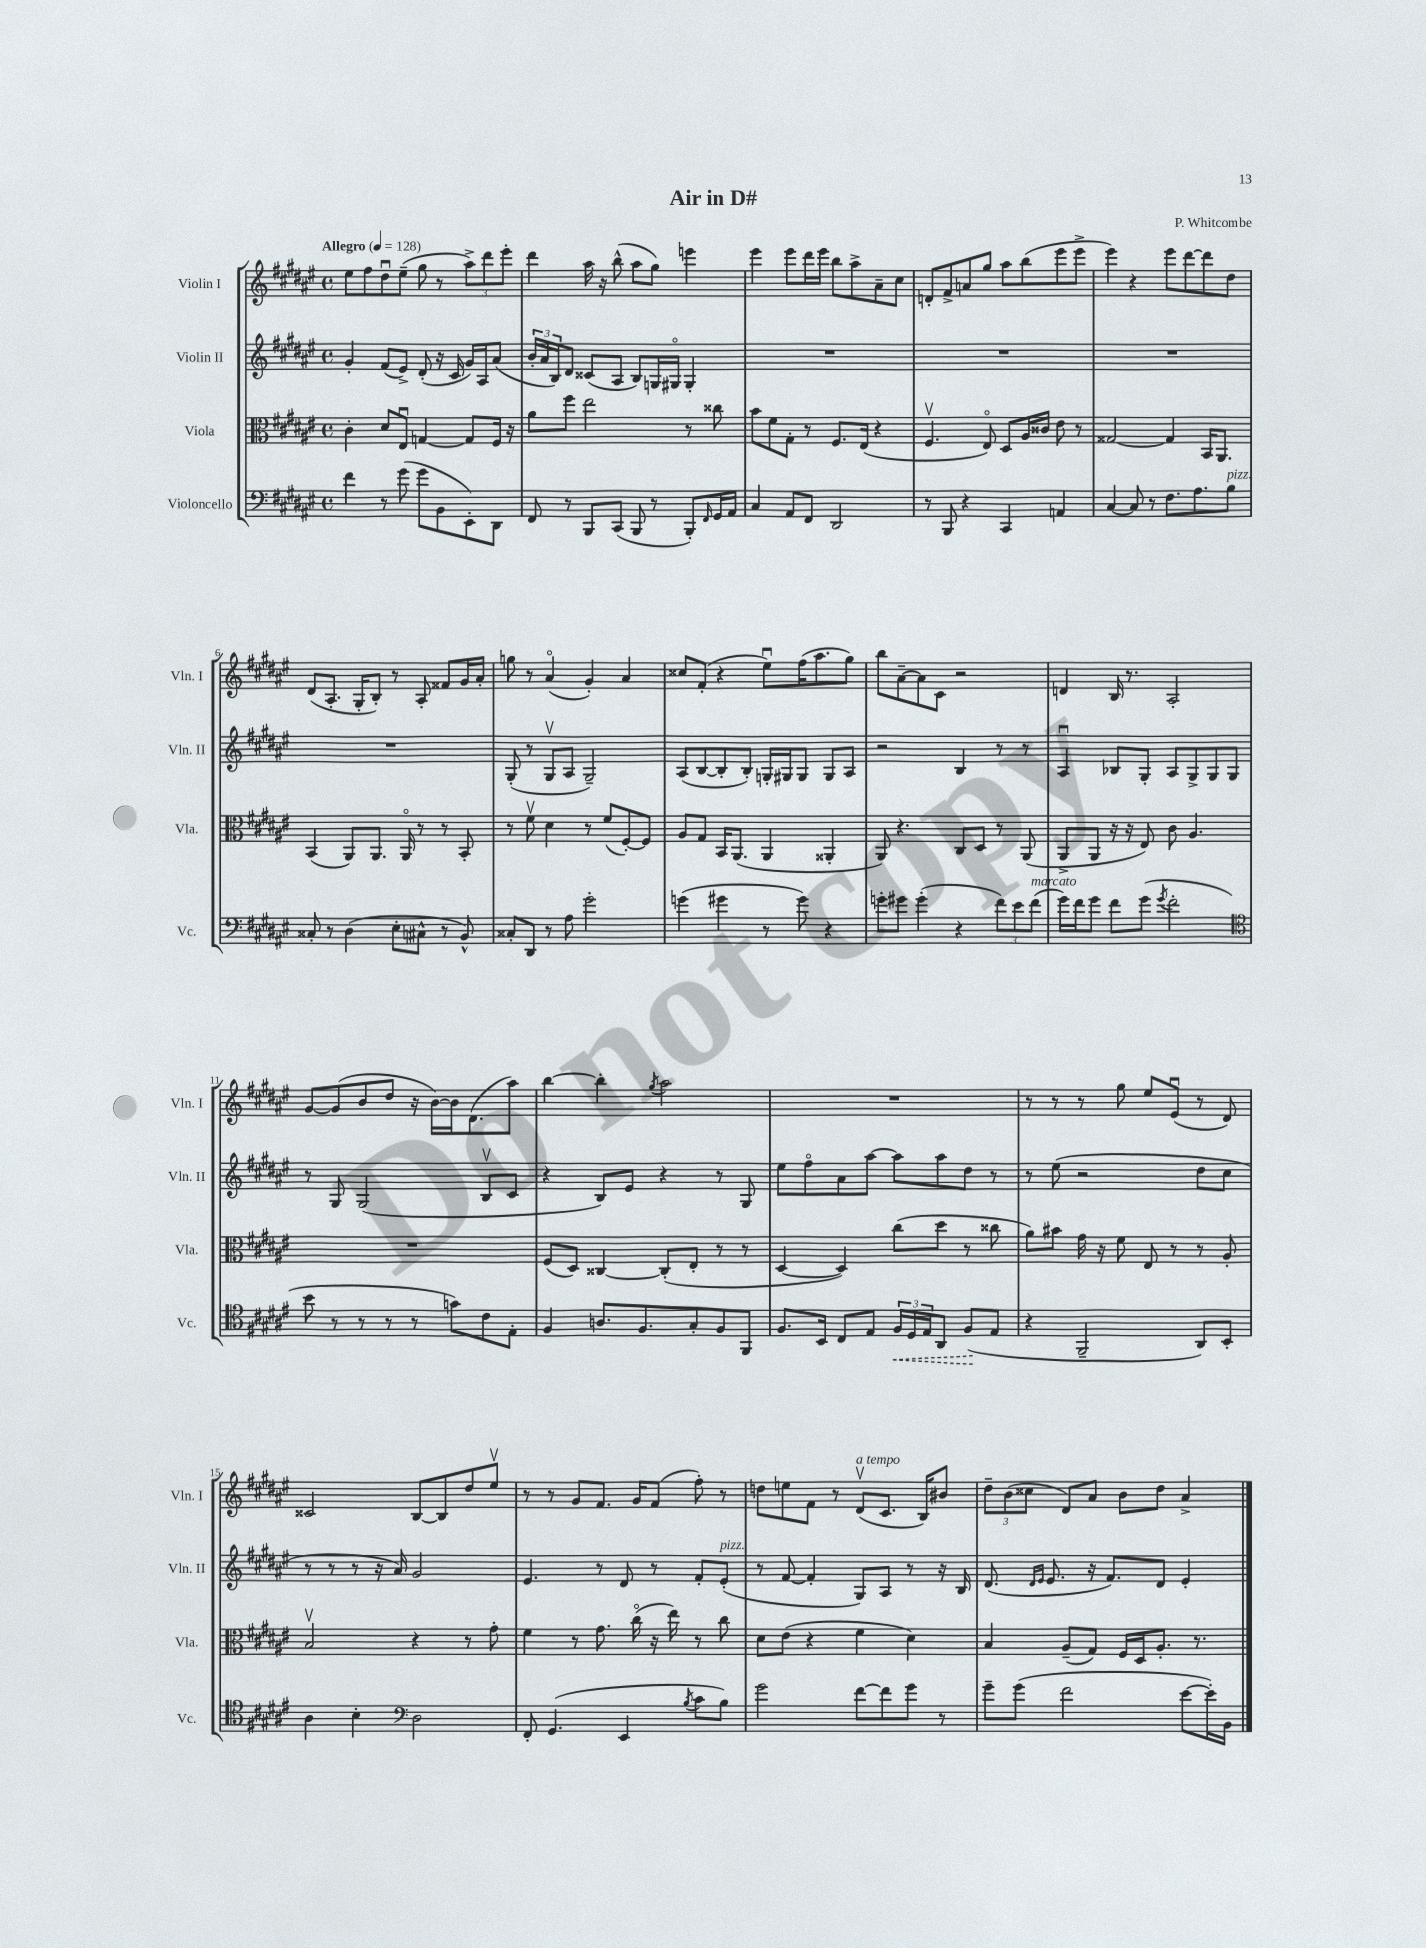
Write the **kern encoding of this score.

**kern	**kern	**kern	**kern
*staff4	*staff3	*staff2	*staff1
*clefF4	*clefC3	*clefG2	*clefG2
*k[f#c#g#d#a#e#]	*k[f#c#g#d#a#e#]	*k[f#c#g#d#a#e#]	*k[f#c#g#d#a#e#]
*M4/4	*M4/4	*M4/4	*M4/4
*met(c)	*met(c)	*met(c)	*met(c)
*MM128	*MM128	*MM128	*MM128
4f#	4c#'	4g#'	8ee#
.	.	.	8ff#
8r	8d#	(8f#	8dd#u
(8g#	8E#u	8e#^)	(8ee#~
8g#	[4G	(8d#'	8gg#
8BB	.	16r	8r
.	.	16c#	.
8EE#')	8G]	16g#)	12aa#^)
.	.	16A#	.
.	.	.	12ddd#
8DD#	16F#	(8a#	.
.	.	.	12eee#'
.	16r	.	.
=	=	=	=
8FF#	8a#	24b'	4ddd#
.	.	24a#	.
.	.	24B)	.
8r	8ff#	8d#	.
8BBB	2ee#	(8c##	16aa#
.	.	.	16r
(8CC#	.	8A#	(8bb^^
8BBB	.	8B)	8aa#
8r	.	16G	8gg#)
.	.	16G#o	.
8BBB')	8r	4G#'	4eee
16qqFF#	.	.	.
16GG#	8cc##	.	.
16AA#	.	.	.
=	=	=	=
4C#	8b	1r	4eee#
.	8f#	.	.
8AA#	8G#'	.	8eee#
8FF#	8r	.	16ddd#
.	.	.	16eee#
2DD#	8.F#	.	8bb
.	.	.	8aa#^
.	(16E#	.	.
.	4r	.	8a#~
.	.	.	8cc#
=	=	=	=
8r	4.F#v	1r	8d'
8BBB	.	.	8f#^
4r	.	.	8a
.	8E#o)	.	8gg#
4CC#	8D#	.	8aa#
.	16A#	.	(8bb
.	16c##	.	.
4AA	8e#	.	8eee#
.	8r	.	8eee#^
=	=	=	=
[4C#	[2G##	1r	4eee#)
8C#]	.	.	4r
8r	.	.	.
8.F#	4G##]	.	8eee#
.	.	.	[8ddd#
8.A#	.	.	.
.	16BB	.	8ddd#]
.	8.AA#	.	.
8B	.	.	8dd#
=	=	=	=
8C##'	(4BB	1r	(8d#
8r	.	.	8.A#'
(4D#	8AA#)	.	.
.	.	.	16G#'
.	8.AA#	.	8B')
8E#'	.	.	8r
.	16AA#o	.	.
8C#^^	8r	.	8A#'
8r	8r	.	8f##
8BB^^)	8BB'	.	16g#
.	.	.	16a#'
=	=	=	=
8C##'	8r	(8G#'	8gg
8DD#	8f#v	8r	8r
8r	4d#	8G#v	(4a#o
8A#	.	8A#	.
2g#'	8r	2G#~)	4g#')
.	(8f#	.	.
.	[8F#')	.	4a#
.	8F#]	.	.
=	=	=	=
(4g	8A#	(8A#	8cc##
.	8G#	[8B	(8f#'
4g#	16BB	8B']	4r
.	(8.AA#	.	.
.	.	8B')	.
8r	4AA#	16G'	8ee#u)
.	.	16G#	.
8g#)	.	8G#	(16ff#
.	.	.	8.aa#
4r	4AA##'	8G#	.
.	.	8A#	8gg#)
=	=	=	=
8g'	8AA#)	2r	8bb
8g#	4.r	.	[8a#~
(4g#'	.	.	8a#]
.	.	.	8c#
4r	8C#	4B	2r
.	8D#	.	.
12f#)	8r	8r	.
12e#	.	.	.
.	(8AA#	8r	.
(12f#	.	.	.
=	=	=	=
16g#)	8AA#^	4A#u	4d
16f#	.	.	.
8g#	8AA#	.	.
8f#	16r	8B-	16B
.	16r	.	8.r
(8g#	8E#)	8G#'	.
8qg#	.	.	.
2f#'	8c#	8A#	2A#'
.	4.A#	8G#^	.
.	.	8G#	.
.	.	8G#	.
=	=	=	=
*clefC4	*	*	*
8b	1r	8r	[8g#
8r	.	8G#	(8g#]
8r	.	(2G#	8b
8r	.	.	8dd#
8r	.	.	16r
.	.	.	[16b)
8g)	.	.	16b]
.	.	.	(8.d#
8c#	.	8Bv	.
8E#'	.	8c#	8aa#)
=	=	=	=
4F#	(8F#	4r	[4bb
.	8D#)	.	.
8.A	[4C##	8B)	4bb']
.	.	8e#	.
8.F#	.	.	.
.	.	.	8qgg#
.	(8C##']	4r	2aa#
8G#'	8E#'	.	.
8F#	8r	8r	.
8FF#	8r	8G#	.
=	=	=	=
8.F#	[4D#	8ee#	1r
.	.	8ff#o	.
16BB	.	.	.
8C#	4D#])	8a#	.
8E#	.	[8aa#	.
24F#	(8cc#	8aa#]	.
24D#	.	.	.
24E#	.	.	.
8AA#	8dd#	8aa#	.
(8F#	8r	8dd#	.
8E#	8cc##	8r	.
=	=	=	=
4r	8a#)	8r	8r
.	8b#	(8ee#	8r
2FF#~	16g#	2r	8r
.	16r	.	.
.	8f#	.	8gg#
.	8E#	.	8ee#
.	8r	.	(8e#u
8AA#)	8r	8dd#	8r
8BB'	8A#'	8cc#	8d#)
=	=	=	=
4A#	2Bv	8r	2c##
.	.	8r	.
4B'	.	8r	.
.	.	16r	.
.	.	16a#)	.
*clefF4	*	*	*
2D#	4r	2g#	[8B
.	.	.	8B]
.	8r	.	8dd#
.	8g#'	.	8ee#v
=	=	=	=
8FF#'	4f#	4.e#	8r
(4.GG#	.	.	8r
.	8r	.	8g#
.	8.g#	8r	8.f#
4EE#	.	8d#	.
.	(16cc#o	.	16g#
.	16r	8r	(8f#
.	16ee#)	.	.
8qB	.	.	.
8c#	8r	8f#'	8ff#')
8B)	8cc#	(8e#'	8r
=	=	=	=
2g#	8d#	8r	8dd
.	(8e#	[8f#	8ee
.	4r	4f#']	8f#
.	.	.	8r
[8f#	4f#	8G#)	(8d#v
8f#]	.	8A#	8.c#
8g#	4d#)	8r	.
.	.	.	16B)
8r	.	16r	8b#
.	.	16B	.
=	=	=	=
8g#~	4B	(8.d#	12dd#~
.	.	.	(12b
(8g#	.	.	.
.	.	.	12cc##
.	.	16qqd#	.
.	.	16qqe#	.
.	.	8.e#	.
2f#	(8A#~	.	8d#)
.	8G#)	16r	8a#
.	.	8.f#)	.
.	16F#	.	8b
.	16D#	.	.
.	8.A#'	8d#	8dd#
[8e#	.	4e#'	4a#^
.	8.r	.	.
16e#'])	.	.	.
16BB	.	.	.
==	==	==	==
*-	*-	*-	*-
